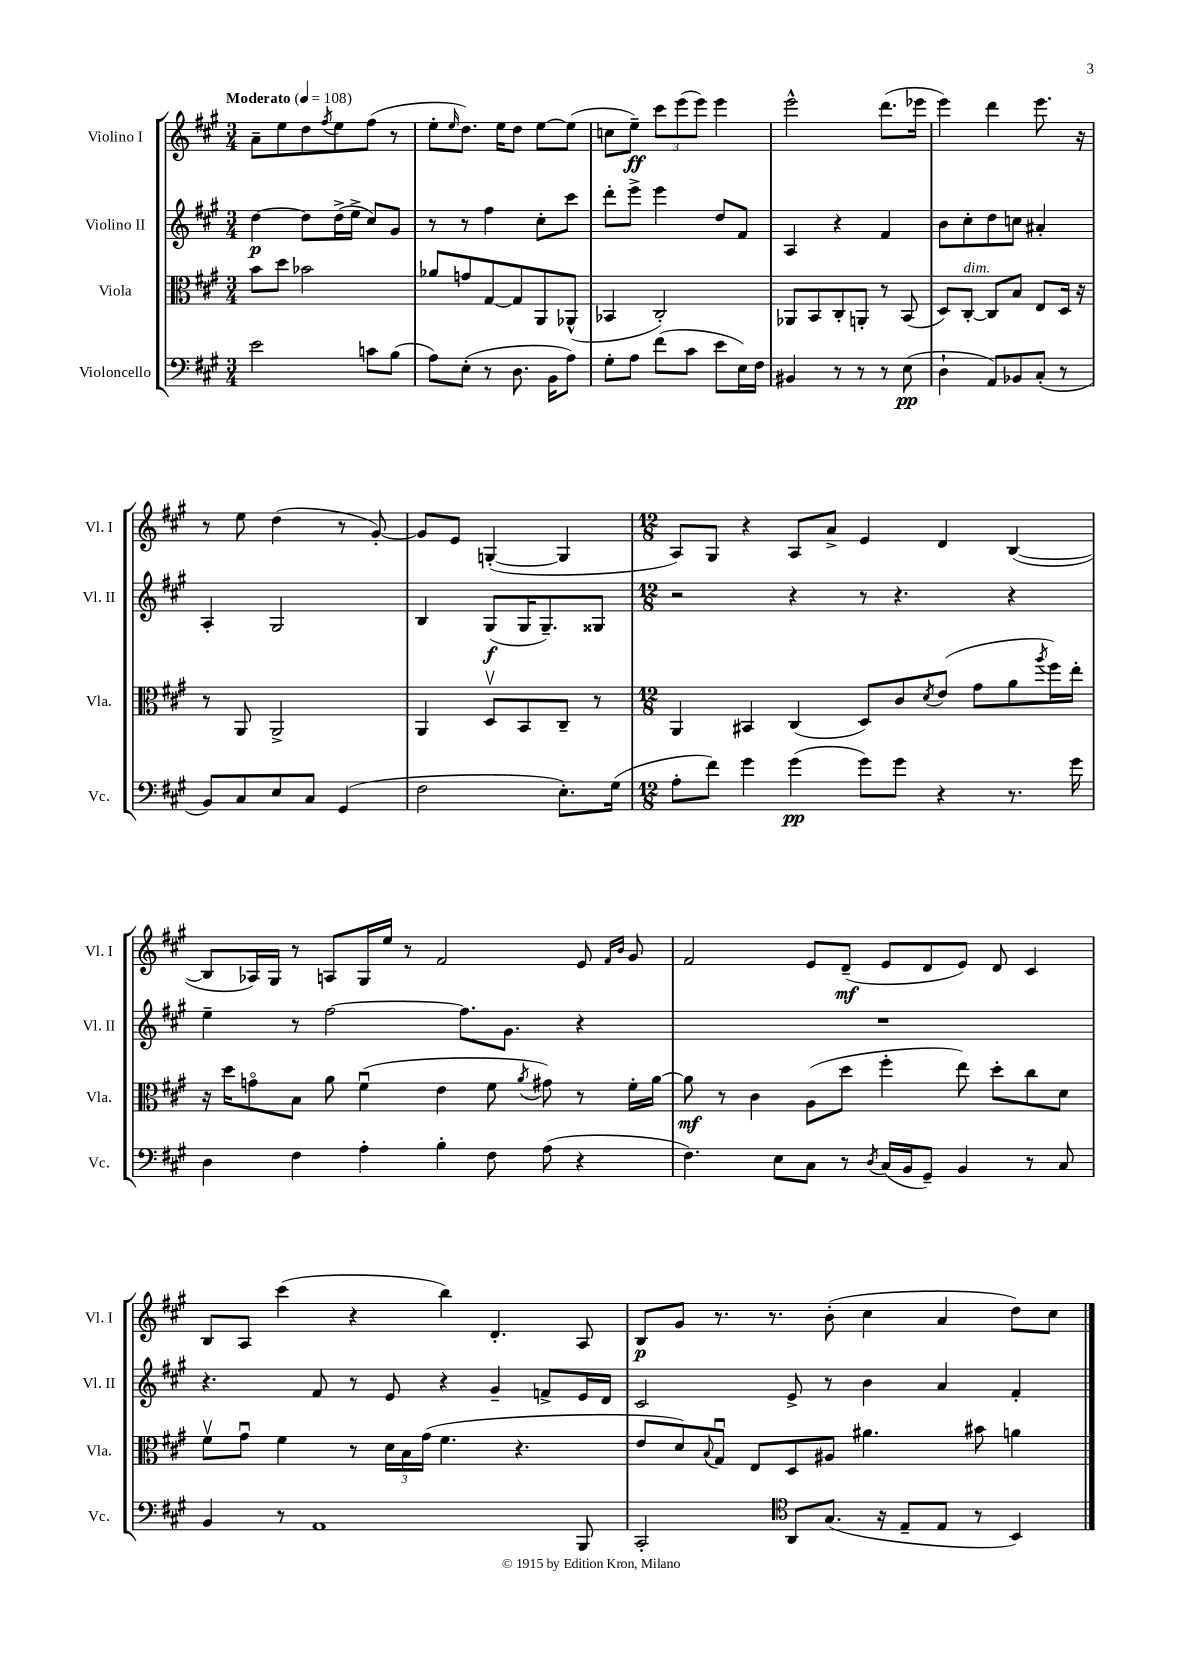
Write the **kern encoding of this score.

**kern	**kern	**kern	**kern
*staff4	*staff3	*staff2	*staff1
*clefF4	*clefC3	*clefG2	*clefG2
*k[f#c#g#]	*k[f#c#g#]	*k[f#c#g#]	*k[f#c#g#]
*M3/4	*M3/4	*M3/4	*M3/4
*MM108	*MM108	*MM108	*MM108
2e	8b	[4dd	8a~
.	8dd	.	8ee
.	2b-	8dd]	8dd
.	.	.	8qff#
.	.	(16dd^	8ee
.	.	16ee^	.
8c	.	8cc#)	(8ff#
(8B	.	8g#	8r
=	=	=	=
8A)	8a-	8r	8ee'
.	.	.	16qqee
(8E'	8g	8r	8.dd)
8r	[8G#	4ff#	.
.	.	.	16ee
8.D	8G#]	.	8dd
.	8AA	8cc#'	[8ee
16BB	.	.	.
8A)	(8AA-^^	8ccc#	(8ee]
=	=	=	=
8G#'	4BB-	8ddd'	8cc
8A	.	8eee^	8ee~)
(8f#	2C#')	4eee	12ccc#
.	.	.	(12eee
8c#	.	.	.
.	.	.	12eee)
8e	.	8dd	4eee
16E)	.	8f#	.
16F#	.	.	.
=	=	=	=
4BB#	8AA-	4A	2eee^^
.	8BB	.	.
8r	8C#'	4r	.
8r	8AA'	.	.
8r	8r	4f#	(8.ddd
(8E	(8BB	.	.
.	.	.	16eee-
=	=	=	=
4D`	8D)	8b	4eee)
.	[8C#'	8cc#'	.
8AA)	8C#]	8dd	4ddd
8BB-	8B	8cc	.
(8C#'	8E	4a#'	8.eee
8r	16D	.	.
.	16r	.	16r
=	=	=	=
8BB)	8r	4A'	8r
8C#	8AA	.	8ee
8E	2AA^	2G#	(4dd
8C#	.	.	.
(4GG#	.	.	8r
.	.	.	[8g#')
=	=	=	=
2F#	4AA	4B	8g#]
.	.	.	8e
.	8Dv	(8G#	([4G'
.	8BB	16G#	.
.	.	8.G#~)	.
8.E')	8C#~	.	4G]
.	8r	8G##	.
(16G#	.	.	.
=	=	=	=
*M12/8	*M12/8	*M12/8	*M12/8
8A'	4AA	2r	8A)
8f#)	.	.	8G#
4g#	4BB#	.	4r
(4g#	(4C#	4r	8A
.	.	.	8a^
8g#)	8D)	8r	4e
8g#	8c#	4.r	.
.	8qd	.	.
4r	(8e	.	4d
.	8g#	.	.
8.r	8a	4r	([4B
.	8qaa	.	.
.	16ff#)	.	.
16g#	16ee'	.	.
=	=	=	=
4D	16r	4ee~	8B]
.	16dd	.	.
.	8go	.	16A-)
.	.	.	16G#
4F#	8B	8r	8r
.	8a	[2ff#	8A
4A'	(4f#u	.	16G#
.	.	.	16ee
.	.	.	8r
4B'	4e	.	2f#
.	.	8.ff#]	.
8F#	8f#	.	.
.	.	8.g#	.
.	8qa	.	.
(8A	8g#)	.	.
4r	8r	4r	8e
.	.	.	16qqf#
.	.	.	16qqb
.	16f#'	.	8g#
.	[16a	.	.
=	=	=	=
4.F#)	8a]	1.r	2f#
.	8r	.	.
.	4c#	.	.
8E	.	.	.
8C#	(8A	.	8e
8r	8dd	.	(8d~
8qD	.	.	.
(16C#	4ff#'	.	8e
16BB	.	.	.
8GG#~)	.	.	8d
4BB	8ee)	.	8e)
.	8dd'	.	8d
8r	8cc#	.	4c#
8C#	8d	.	.
=	=	=	=
4BB	8f#v	4.r	8B
.	8g#u	.	8A
8r	4f#	.	(4ccc#
1AA	.	8f#	.
.	8r	8r	4r
.	24d	8e	.
.	24B	.	.
.	(24g#	.	.
.	4.f#	4r	4bb)
.	.	4g#~	4.d'
.	4.r	.	.
.	.	8f^	.
8BBB	.	16e	8A
.	.	16d	.
=	=	=	=
2CC#'	8e	2c#	8B
.	8d)	.	8g#
.	8qqB	.	.
.	8G#u	.	8.r
.	8E	.	.
.	.	.	8.r
*clefC4	*	*	*
8AA	8D	8e^	.
(8.G#	8A#	8r	(8b'
.	4.a#	4b	4cc#
16r	.	.	.
8E~	.	.	.
8E	.	4a	4a
8r	8b#	.	.
4BB)	4a	4f#'	8dd)
.	.	.	8cc#
==	==	==	==
*-	*-	*-	*-
